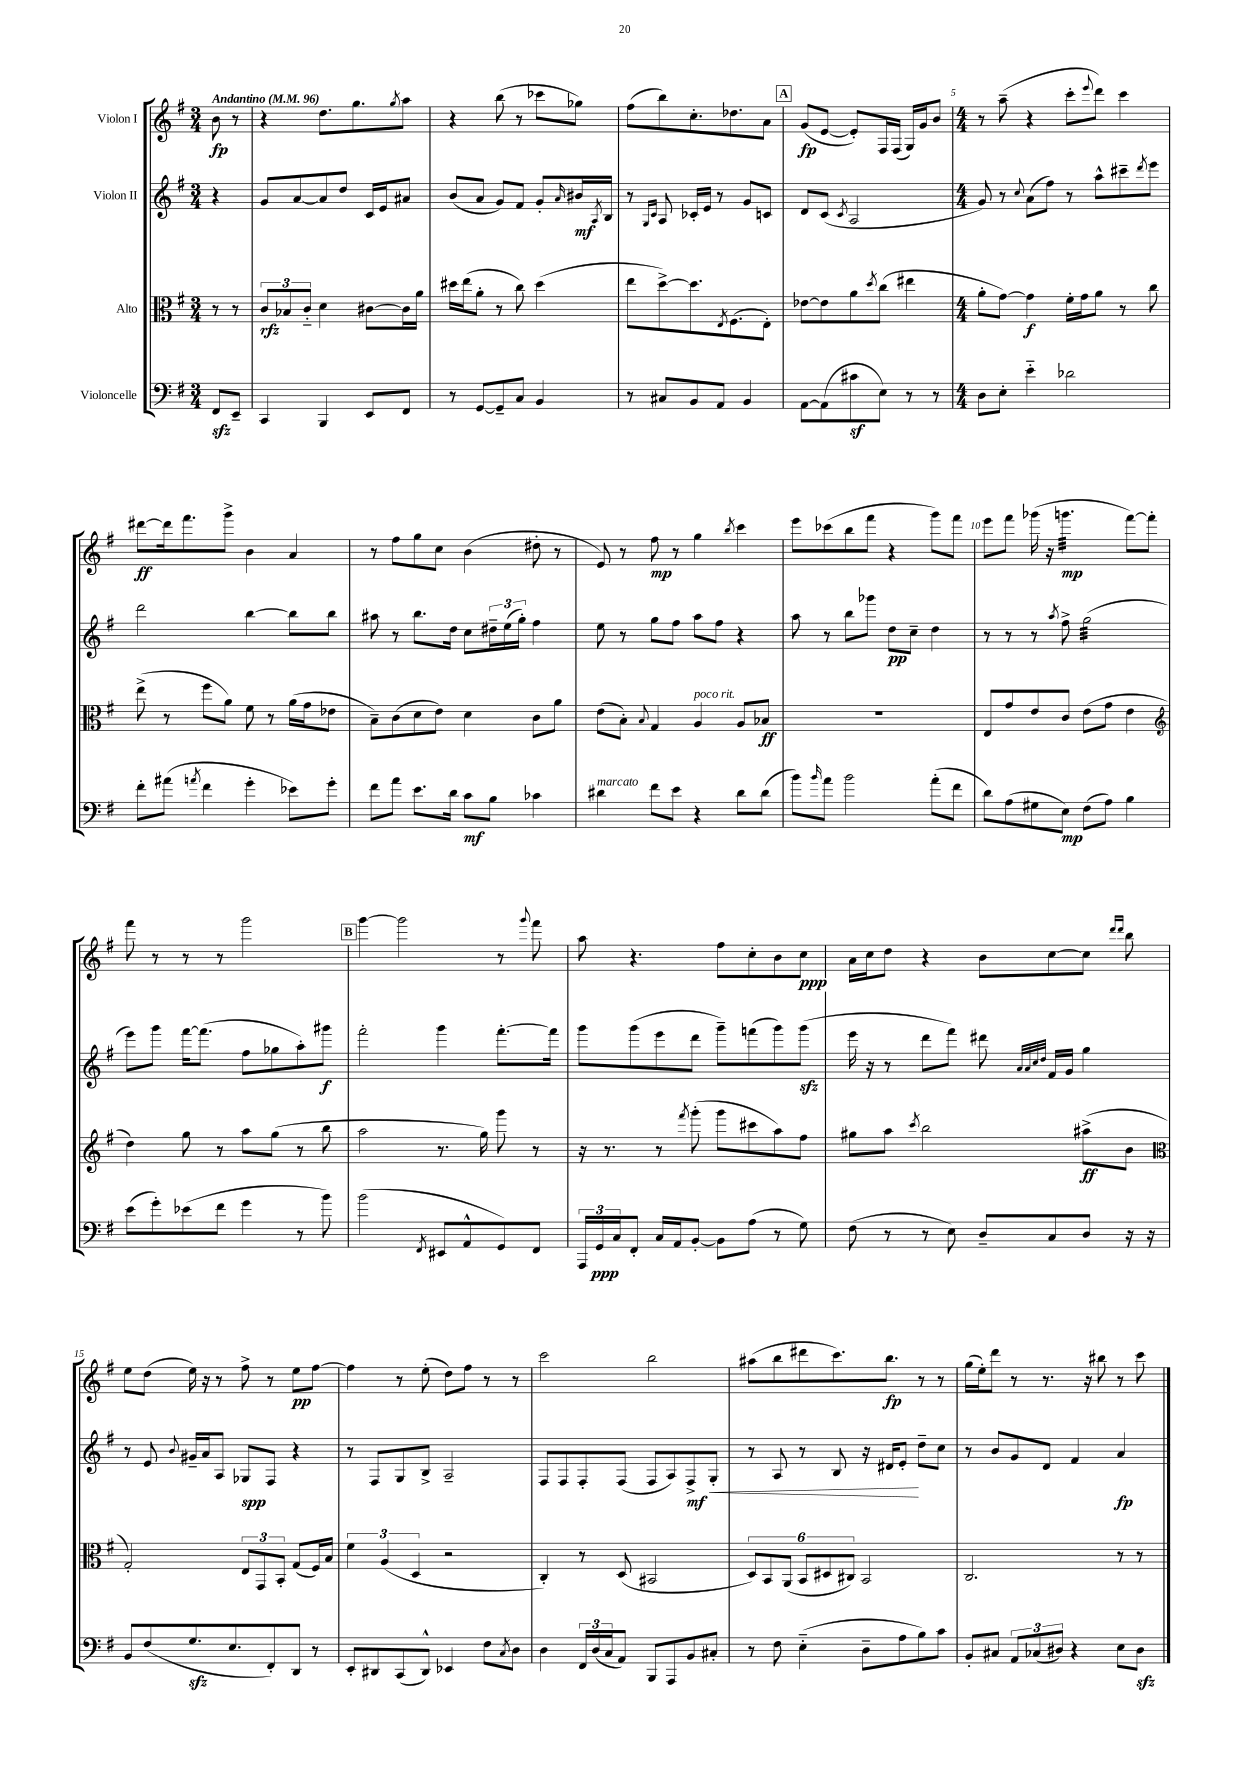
<<
\new StaffGroup <<
\new Staff = "s0" \with { instrumentName = "Violon I" } {
    \clef treble \key g \major \numericTimeSignature \time 3/4 \partial 4 \tempo "Andantino" 4 = 96
    b'8\fp r8 |
    r4 d''8. g''8. \acciaccatura { g''8 } a''8 |
    r4 b''8( r8 ces'''8 ges''8) |
    fis''8( b''8) c''8.-. des''8. a'8 |
    \mark \markup { \box "A" } g'8\fp( e'8~ e'8-.) fis16 fis16( g16) g'16 b'8 |
    \numericTimeSignature \time 4/4 r8 a''8--( r4 c'''8-. \appoggiatura { e'''8 } d'''8) c'''4 |
    dis'''8~\ff dis'''16 fis'''8. g'''8-> b'4 a'4 |
    r8 fis''8 g''8 c''8 b'4( dis''8-. r8 |
    e'8) r8 fis''8\mp r8 g''4 \acciaccatura { b''8 } c'''4 |
    e'''8 ces'''8( b''8 fis'''8 r4 g'''8) fis'''8 |
    e'''8 fis'''8 ges'''16( r16 g'''4.:32\mp fis'''8~) fis'''8-. |
    fis'''8 r8 r8 r8 g'''2 |
    \mark \markup { \box "B" } g'''4~ g'''2 r8 \appoggiatura { g'''8 } fis'''8 |
    a''8 r4. fis''8 c''8-. b'8 c''8\ppp |
    a'16 c''16 d''8 r4 b'8 c''8~ c''8 \grace { d'''16 d'''16 } b''8 |
    e''8 d''8( e''16) r16 r8 fis''8-> r8 e''8\pp fis''8~ |
    fis''4 r8 e''8-.( d''8) fis''8 r8 r8 |
    c'''2 b''2 |
    ais''8( b''8 dis'''8 c'''8.) b''8.\fp r8 r8 |
    g''16( e''16-.) d'''8 r8 r8. r16 bis''8 r8 c'''8 \bar "|." |
}
\new Staff = "s1" \with { instrumentName = "Violon II" } {
    \clef treble \key g \major \numericTimeSignature \time 3/4 \partial 4
    r4 |
    g'8 a'8~ a'8 d''8 c'16 e'16 ais'8 |
    b'8( a'8 g'8) fis'8 g'8-. \grace { a'16 } bis'16\mf \acciaccatura { a8 } b16 |
    r8 \grace { g16 c'16 } a8 ces'16-. e'16 r8 g'8 c'8 |
    \mark \markup { \box "A" } d'8 c'8( \acciaccatura { c'8 } a2 |
    \numericTimeSignature \time 4/4 g'8) r8 \appoggiatura { c''8 } a'8( fis''8) r8 a''8-^ cis'''8-- \acciaccatura { d'''8 } e'''8 |
    d'''2 b''4~ b''8 b''8 |
    ais''8 r8 b''8. d''16 c''8 \tuplet 3/2 { dis''16-- e''16( g''16-.) } fis''4 |
    e''8 r8 g''8 fis''8 a''8 fis''8 r4 |
    a''8 r8 b''8 ges'''8 d''8\pp c''8-- d''4 |
    r8 r8 r8 \acciaccatura { a''8 } fis''8-> g''2:32( |
    e'''8) g'''8 fis'''16~ fis'''8.( fis''8 ges''8 a''8-.) gis'''8\f |
    \mark \markup { \box "B" } fis'''2-. g'''4 fis'''8.~-. fis'''16 |
    g'''8 g'''8( e'''8 d'''8 g'''8--) f'''8( g'''8) g'''8\sfz( |
    e'''16 r16 r8 d'''8 fis'''8) dis'''8 \grace { a'32 a'32 c''32 d''32 } fis'16 g'16 g''4 |
    r8 e'8 \appoggiatura { b'8 } gis'16-- a'16 a8 ges8\spp fis8 r4 |
    r8 fis8 g8 b8-> a2-- |
    fis8 fis8 fis8-. fis8( fis8 a8) fis8->\mf\< g8-. |
    r8 a8 r8 b8 r16 dis'16 e'8-.\! d''8-- c''8 |
    r8 b'8 g'8 d'8 fis'4 a'4\fp \bar "|." |
}
\new Staff = "s2" \with { instrumentName = "Alto" } {
    \clef alto \key g \major \numericTimeSignature \time 3/4 \partial 4
    r8 r8 |
    \tuplet 3/2 { c'8\rfz bes8 c'8-_ } d'4 cis'8~ cis'16 a'16 |
    dis''16 e''16( a'8-. r8 c''8) dis''4( |
    e''8 d''8~->) d''8. \acciaccatura { e8 } fis8.( e8-.) |
    \mark \markup { \box "A" } ees'8~ ees'8 a'8 \acciaccatura { d''8 } c''8( eis''4 |
    \numericTimeSignature \time 4/4 a'8-. g'8~) g'4\f fis'16-. g'16 a'8 r8 c''8 |
    e''8->( r8 fis''8 a'8) fis'8 r8 a'16( g'16 ees'8 |
    b8--) c'8( d'8 e'8) d'4 c'8 a'8 |
    e'8( b8-.) \appoggiatura { b8 } g4 a4^\markup { \italic "poco rit." } a8 bes8\ff |
    R1 |
    e8 g'8 e'8 c'8 e'8( g'8 e'4 |
    \clef treble d''4) g''8 r8 a''8 g''8( r8 b''8 |
    \mark \markup { \box "B" } a''2 r8. g''16) g'''8 r8 |
    r16 r8. r8 \acciaccatura { fis'''8 } g'''8-.( g'''8 cis'''8 a''8) fis''8 |
    gis''8 a''8 \acciaccatura { c'''8 } b''2 ais''8->\ff( b'8 |
    \clef alto g2-.) \tuplet 3/2 { e8 g,8 b,8-. } g8( fis16) b16 |
    \tuplet 3/2 { fis'4 a4( d4 } r2 |
    c4-.) r8 d8( bis,2 |
    \tuplet 6/4 { d8) b,8 a,8( b,8 dis8 cis8) } b,2 |
    c2. r8 r8 \bar "|." |
}
\new Staff = "s3" \with { instrumentName = "Violoncelle" } {
    \clef bass \key g \major \numericTimeSignature \time 3/4 \partial 4
    fis,8\sfz e,8-- |
    c,4 b,,4 e,8 fis,8 |
    r8 g,8~ g,8-- c8 b,4 |
    r8 cis8 b,8 a,8 b,4 |
    \mark \markup { \box "A" } a,8~ a,8( cis'8\sf e8) r8 r8 |
    \numericTimeSignature \time 4/4 d8 e8-. e'4-_ des'2 |
    fis'8-. ais'8( \acciaccatura { a'8 } fis'4 g'4-. ees'8) g'8-. |
    fis'8 a'8 e'8. d'16 c'8\mf b8 ces'4 |
    dis'4^\markup { \italic "marcato" } fis'8 e'8 r4 dis'8 dis'8( |
    b'8) \grace { b'16 } a'8 b'2 a'8-.( fis'8 |
    d'8) a8( gis8 e8\mp) fis8( a8) b4 |
    e'8( g'8-.) ees'8( fis'8 g'4 r8 b'8) |
    \mark \markup { \box "B" } b'2( \acciaccatura { fis,8 } eis,8 a,8-^ g,8) fis,8 |
    \tuplet 3/2 { a,,16 g,16\ppp c16 } fis,8-. c16 a,16 b,8~-. b,8 a8( r8 g8) |
    fis8( r8 r8 e8) d8-- c8 d8 r16 r16 |
    b,8 fis8( g8.\sfz e8. fis,8-.) d,8 r8 |
    e,8-. dis,8 c,8( dis,8-^) ees,4 fis8 \acciaccatura { c8 } d8 |
    d4 \tuplet 3/2 { fis,16 d16( c16 } a,8) b,,8 a,,8 b,8 cis8-. |
    r8 fis8 e4-_( d8-- a8 b8) c'8 |
    b,8-. cis8 \tuplet 3/2 { a,8 ces8( dis8) } r4 e8 dis8\sfz \bar "|." |
}
>>
>>
\layout { \context { \Score \override BarNumber.break-visibility = ##(#f #t #t) barNumberVisibility = #(every-nth-bar-number-visible 5) } }
